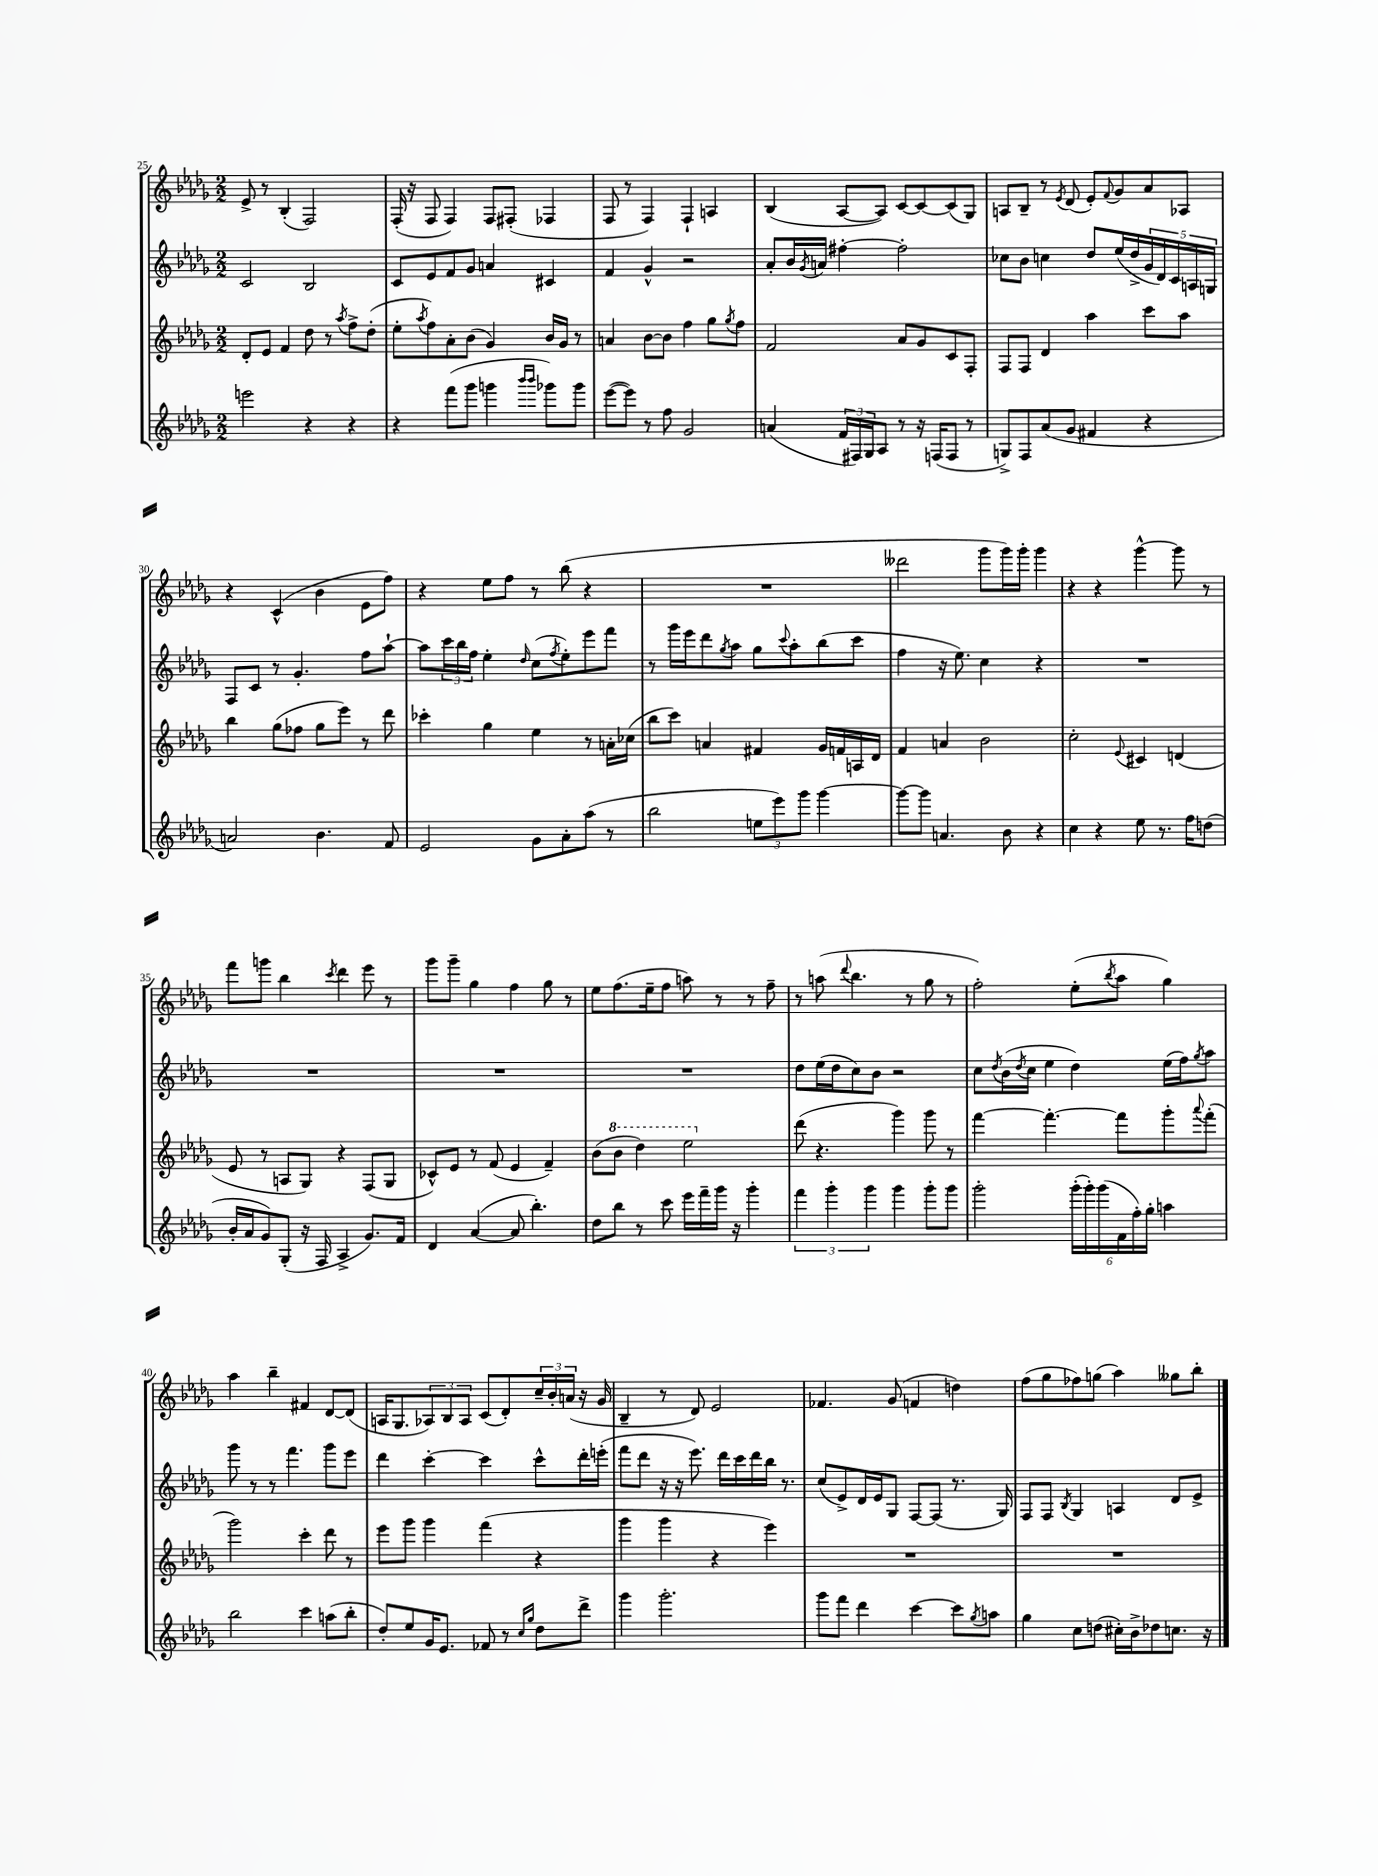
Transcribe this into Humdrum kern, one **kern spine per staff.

**kern	**kern	**kern	**kern
*staff4	*staff3	*staff2	*staff1
*clefG2	*clefG2	*clefG2	*clefG2
*k[b-e-a-d-g-]	*k[b-e-a-d-g-]	*k[b-e-a-d-g-]	*k[b-e-a-d-g-]
*M2/2	*M2/2	*M2/2	*M2/2
2eee\	8d-'/L	2c/	8e-^/
.	8e-/J	.	8r
.	4f/	.	(4B-'/
4r	8dd-\	2B-/	2F/)
.	8r	.	.
.	8qaa-/	.	.
4r	8ff^\L	.	.
.	(8dd-'\J	.	.
=	=	=	=
4r	8ee-'\L	8c/L	(16F'/
.	.	.	16r
.	8qaa-/	.	.
.	8ff\)	8e-/	8F/
(8fff\L	8a-'\	8f/	4F/)
8ggg-\J	(8b-\J	8g-/J	.
4ggg\	4g-/)	4a/	8F/L
.	.	.	(8F#'/J
16qqbbb-/LL	.	.	.
16qqbbb-/JJ	.	.	.
8ggg-\L)	16b-/LL	4c#/	4F-/
.	16g-/JJ	.	.
8ggg-\J	8r	.	.
=	=	=	=
([8eee-\L	4a/	4f/	8F/
8eee-\]J)	.	.	8r
8r	[8b-\L	4g-^^/	4F/)
8ff\	8b-\]J	.	.
2g-/	4ff\	2r	4F`/
.	8gg-\L	.	4A/
.	8qgg-/	.	.
.	8ff\J	.	.
=	=	=	=
(4a/	2f/	8a-'/L	(4B-/
.	.	16b-/L	.
.	.	8qg-/	.
.	.	16a/JJ	.
24f/LL	.	[4ff#'\	[8A-/L
24F#/)	.	.	.
24G-/J	.	.	.
8A-/J	.	.	8A-/]J)
8r	8a-/L	2ff#'\]	[8c/L
16r	8g-/	.	8c/_
(16F/LK	.	.	.
8F/J	8c/	.	(8c/]
8r	8F'/J	.	8G-/J)
=	=	=	=
8G^/L)	8F/L	8cc-\L	8A/L
8F/	8F/J	8b-\J	8B-~/J
(8a-/	4d-/	4cc\	8r
.	.	.	8qe-/
8g-/J	.	.	(8d-/
4f#/	4aa-\	8dd-/L	8e-'/L)
.	.	.	8qqf/
.	.	(16ee-/L	8g-/
.	.	16dd-^/	.
4r	8ccc\L	20g-/	8a-/
.	.	20d-/)	.
.	.	20c/	.
.	8aa-\J	.	8A-/J
.	.	20A/	.
.	.	20G/JJ	.
=	=	=	=
2a/)	4bb-\	8F/L	4r
.	.	8c/J	.
.	(8gg-\L	8r	(4c^^/
.	8ff-\J	4.g-'/	.
4.b-\	8gg-\L	.	4b-\
.	8eee-\J)	.	.
.	8r	8ff\L	8e-\L
8f/	8ddd-\	[8aa-`\J	8ff\J)
=	=	=	=
2e-/	4ccc-'\	8aa-\]L	4r
.	.	24ccc\L	.
.	.	24bb-\	.
.	.	24ff\JJ	.
.	4gg-\	4ee-'\	8ee-\L
.	.	.	8ff\J
.	.	16qqdd-/	.
8g-\L	4ee-\	(8cc\L	8r
.	.	8qff/	.
8a-'\	.	8ee-'\)	(8bb-\
(8aa-\J	8r	8eee-\	4r
8r	16a'\LL	8fff\J	.
.	(16cc-\JJ	.	.
=	=	=	=
2bb-\	8bb-\L	8r	1r
.	8ccc\J)	16ggg-\LL	.
.	.	16eee-\J	.
.	4a/	8ddd-\	.
.	.	8qgg-/	.
.	.	8aa-\J	.
12ee\L	4f#/	8gg-\L	.
12eee-\)	.	.	.
.	.	8qqccc/	.
.	.	8aa-'\	.
12ggg-\J	.	.	.
[4ggg-\	16g-/LL	(8bb-\	.
.	16f/	.	.
.	16A/	8ccc\J	.
.	16d-/JJ	.	.
=	=	=	=
8ggg-\_L	4f/	4ff\	2ddd--\
8ggg-\]J	.	.	.
4.a/	4a/	16r	.
.	.	8.ee-\)	.
.	2b-\	4cc\	8ggg-\L
8b-\	.	.	16ggg-\L)
.	.	.	16ggg-'\JJ
4r	.	4r	4ggg-\
=	=	=	=
4cc\	2cc'\	1r	4r
4r	.	.	4r
.	8qqe-/	.	.
8ee-\	4c#/	.	[4ggg-^^\
8.r	.	.	.
.	(4d/	.	8ggg-\]
16ff\LK	.	.	.
(8dd\J	.	.	8r
=	=	=	=
16b-'/LL	8e-/	1r	8fff\L
16a-/J	.	.	.
8g-/)	8r	.	8ggg\J
(8G-'/J	8A/L	.	4bb-\
16r	8G-/J)	.	.
16F/	.	.	.
.	.	.	8qccc/
4A-^/	4r	.	4ddd-\
8.g-/L)	(8F/L	.	8eee-\
.	8G-/J	.	8r
16f/Jk	.	.	.
=	=	=	=
4d-/	8c-^^/L)	1r	8ggg-\L
.	8e-/J	.	8ggg-~\J
([4a-/	8r	.	4gg-\
.	(8f/	.	.
8a-/]	4e-/	.	4ff\
4.bb-'\)	.	.	.
.	4f~/)	.	8gg-\
.	.	.	8r
=	=	=	=
8dd-\L	(8b-\L	1r	8ee-\L
8bb-\J	8bb-\J	.	(8.ff\
8r	4ddd-\)	.	.
.	.	.	16ee-~\k
8ccc\	.	.	8ff\J
16eee-\LL	2eee-\	.	8aa\)
16fff~\	.	.	.
16ggg-\JJ	.	.	8r
16r	.	.	.
4ggg-'\	.	.	8r
.	.	.	8ff~\
=	=	=	=
6fff\	(8ddd-\	8dd-\L	8r
.	4.r	(16ee-\L	(8aa\
6ggg-'\	.	.	.
.	.	16dd-\J	.
.	.	.	8qqddd-/
.	.	8cc\)	4.bb-\
6ggg-\	.	.	.
.	.	8b-\J	.
4ggg-\	4ggg-\)	2r	.
.	.	.	8r
8ggg-'\L	8ggg-\	.	8gg-\
8ggg-\J	8r	.	8r
=	=	=	=
2ggg-'\	[4fff\	8cc\L	2ff'\)
.	.	8qdd-/	.
.	.	(16b-\L	.
.	.	8qdd-/	.
.	.	16cc\JJ	.
.	4.fff'\_	4ee-\	.
(24ggg-'\LL	.	4dd-\)	(8ee-'\L
24ggg-'\)	.	.	.
(24ggg-\	.	.	.
.	.	.	8qbb-/
24f\	8fff\]L	.	8aa-\J
24ff'\)	.	.	.
24gg-'\JJ	.	.	.
4aa\	8ggg-'\	(16ee-\LL	4gg-\)
.	.	16ff\J)	.
.	8qqaaa-/	8qgg-/	.
.	(8fff'\J	8aa-\J	.
=	=	=	=
2bb-\	2ggg-\)	8ggg-\	4aa-\
.	.	8r	.
.	.	8r	4bb-~\
.	.	4.fff\	.
4ccc\	4ccc'\	.	4f#/
(8aa\L	8ddd-\	8ggg-\L	[8d-/L
8bb-'\J	8r	8eee-\J	(8d-/]J
=	=	=	=
8dd-'/L)	8eee-\L	4ddd-\	16A/LK
.	.	.	8.G-/
8ee-/	8ggg-\J	.	.
16g-/K	4ggg-\	[4ccc'\	12A-/)
8.e-/J	.	.	.
.	.	.	12B-/
.	.	.	12A-/J
8f-/	(4fff\	4ccc\]	(8c/L
8r	.	.	8d-'/)
16qqcc/LL	.	.	.
16qqgg-/JJ	.	.	.
8dd-\L	4r	8ccc^^\L	24cc~/L
.	.	.	24b-'/
.	.	.	(24a/JJ
8ddd-^\J	.	16ddd-'\L	16r
.	.	(16eee'\JJ	16g-/
=	=	=	=
4ggg-\	4ggg-\	8fff\L	4B-~/
.	.	8ddd-\J	.
2.ggg-'\	4ggg-\	16r	8r
.	.	16r	.
.	.	8.eee-\)	8d-/)
.	4r	.	2e-/
.	.	16ddd-\LL	.
.	.	16ccc\	.
.	.	16ddd-\	.
.	4eee-\)	16bb-\JJ	.
.	.	8.r	.
=	=	=	=
8ggg-\L	1r	(8cc/L	4.f-/
8fff\J	.	8e-^/)	.
4ddd-\	.	16d-/L	.
.	.	16e-/J	.
.	.	8G-/J	(8g-/
[4ccc\	.	[8F/L	4f/
.	.	(8F/]J	.
8ccc\]L	.	8.r	4dd\)
8qgg-/	.	.	.
8aa\J	.	.	.
.	.	16G-/)	.
=	=	=	=
4gg-\	1r	8F/L	(8ff\L
.	.	8F/J	8gg-\
.	.	8qB-/	.
8cc\L	.	4G-/	8ff-\)
(8dd\J	.	.	(8gg\J
16cc#'\LL)	.	4A/	4aa-\)
16b-^\J	.	.	.
8dd-\	.	.	.
8.cc\J	.	8d-/L	8gg--\L
.	.	8e-^/J	8bb-'\J
16r	.	.	.
==	==	==	==
*-	*-	*-	*-
